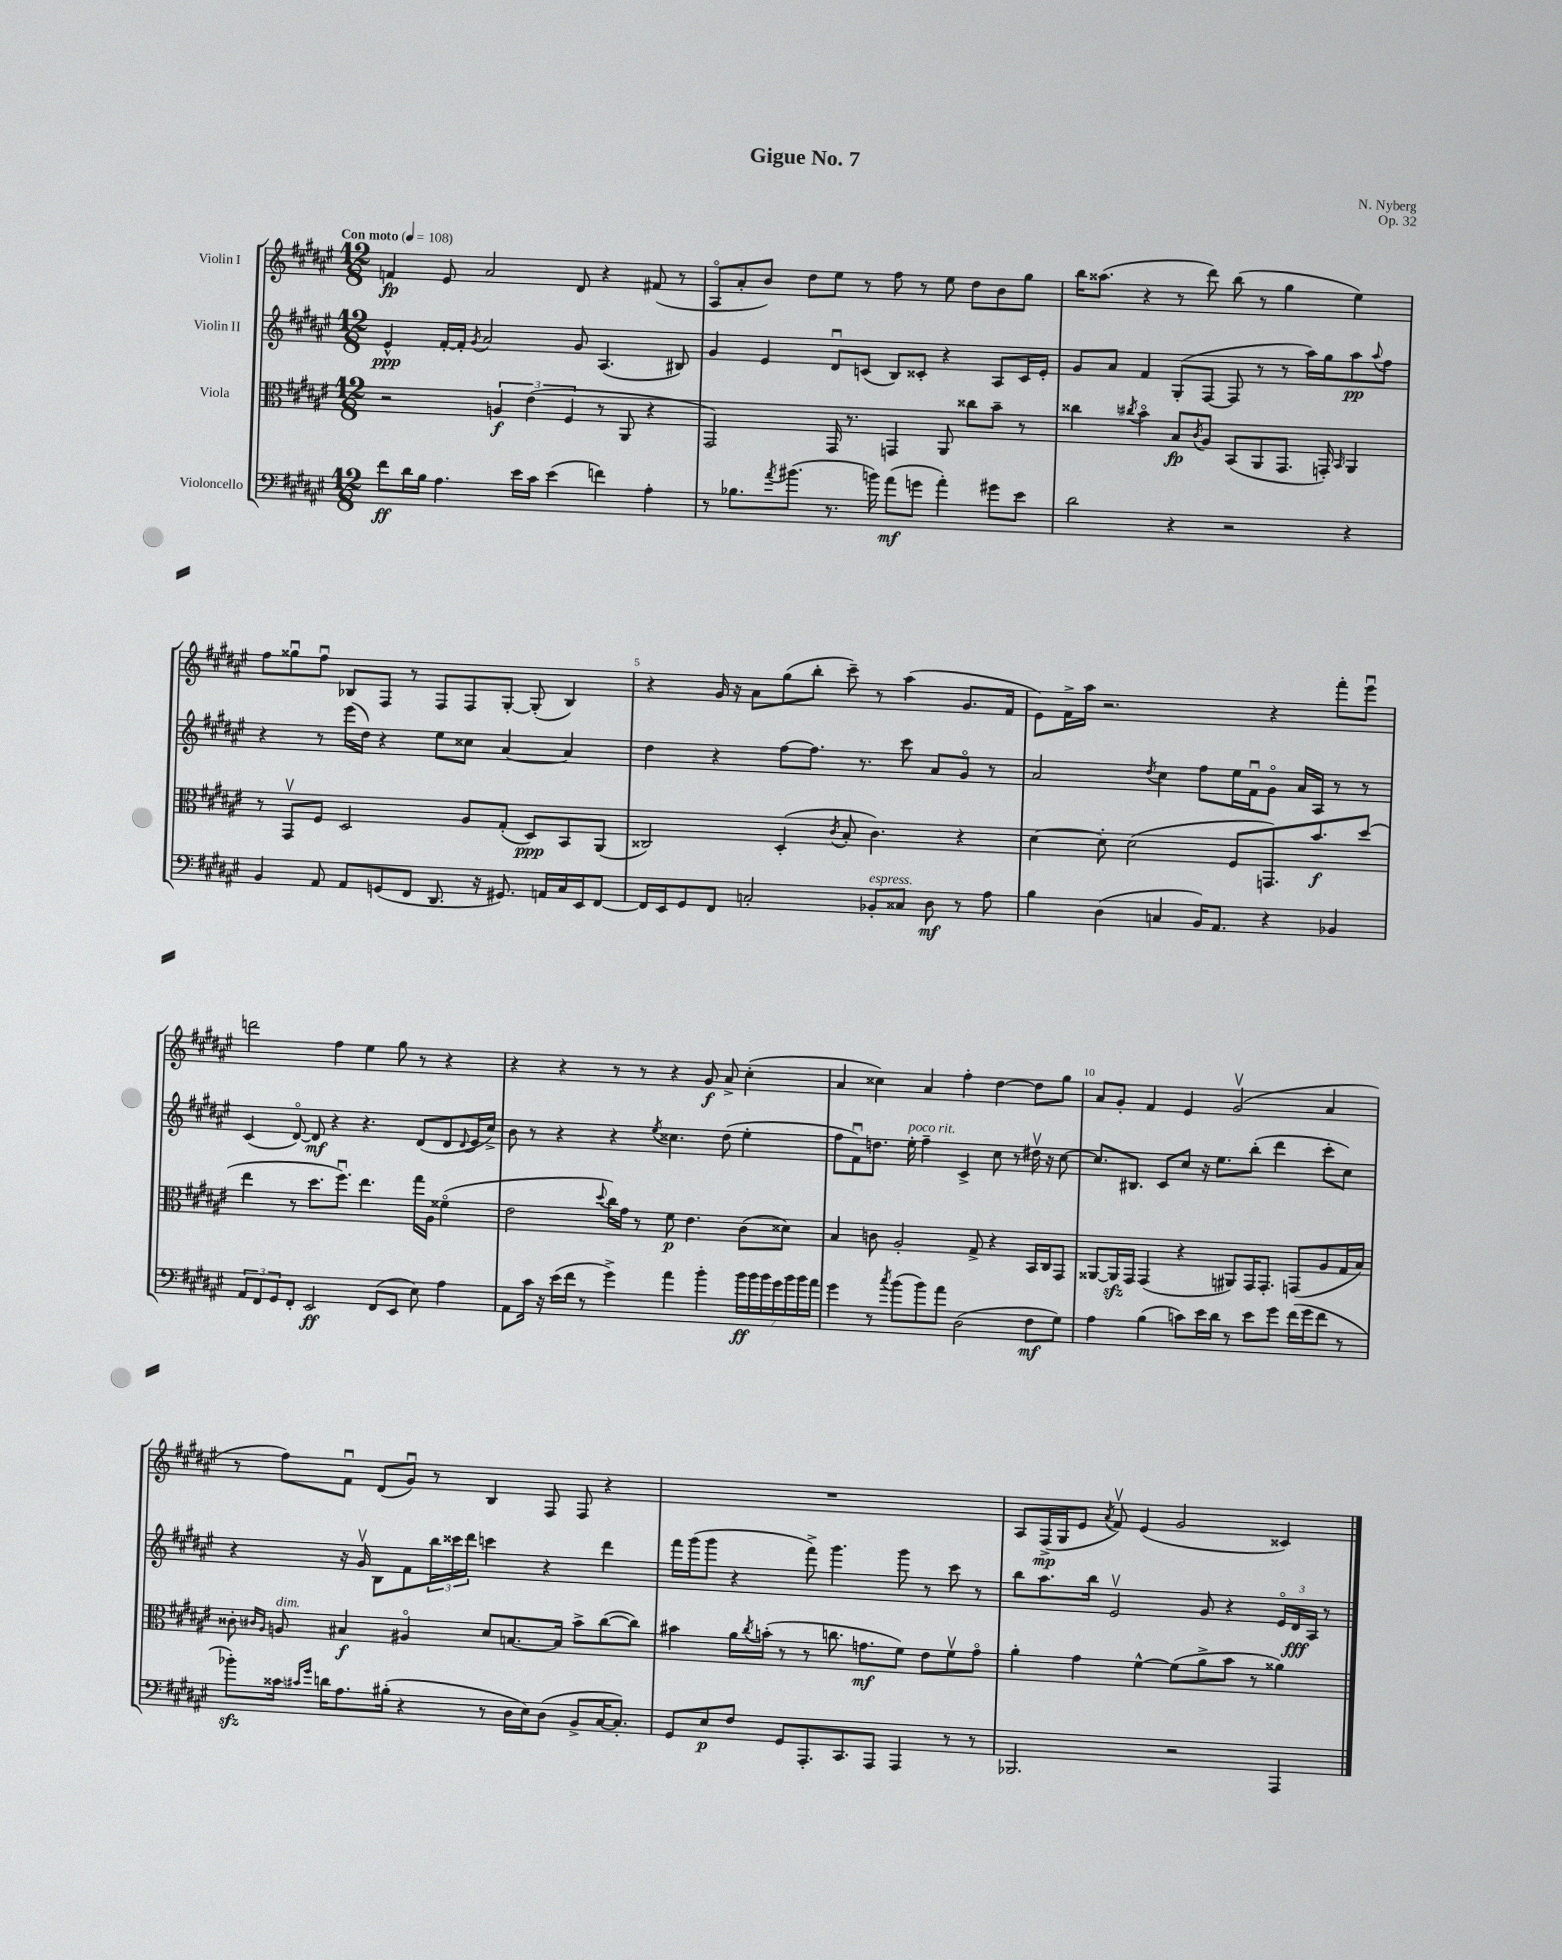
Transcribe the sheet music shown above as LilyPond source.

\header { title = "Gigue No. 7" composer = "N. Nyberg" opus = "Op. 32" }
<<
\new StaffGroup <<
\new Staff = "s0" \with { instrumentName = "Violin I" } {
    \clef treble \key fis \major \numericTimeSignature \time 12/8 \tempo "Con moto" 4 = 108
    f'4\fp eis'8 ais'2 dis'8 r4 fis'8( r8 |
    ais8\flageolet ais'8-. b'8) dis''8 eis''8 r8 fis''8 r8 eis''8 dis''8 b'8 gis''8 |
    b''16 aisis''8.( r4 r8 dis'''8) b''8( r8 gis''4 eis''4) |
    fis''8 gisis''8\downbow fis''8\downbow bes8 fis8 r8 fis8 fis8 gis8~-. gis8-.( bes4) |
    r4 gis'16 r16 ais'8 gis''8( b''8-. cis'''8--) r8 ais''4( gis'8. fis'16 |
    eis'8) fis'16-> ais''16 r2. r4 fis'''8-. eis'''8\downbow |
    d'''2 fis''4 eis''4 gis''8 r8 r4 |
    r4 r4 r8 r8 r4 gis'8\f ais'8-> cis''4-.( |
    ais'4 cisis''4) ais'4 fis''4-. dis''4~ dis''8 gis''8 |
    ais'8 gis'8-. fis'4 eis'4 gis'2\upbow( ais'4 |
    r8 fis''8) fis'8\downbow dis'8( gis'8\downbow) r8 b4 fis8 fis8 r4 |
    R1. |
    ais8 fis16->\mp( gis16 eis'8 \acciaccatura { ais'8 } fis'8\upbow) eis'4( gis'2 cisis'4) \bar "|." |
}
\new Staff = "s1" \with { instrumentName = "Violin II" } {
    \clef treble \key fis \major \numericTimeSignature \time 12/8
    eis'4-^\ppp fis'16~-. fis'16-. \acciaccatura { gis'8 } ais'2 gis'8 ais4.( bis8) |
    gis'4 eis'4 dis'8\downbow c'8( b8) cisis'8-. r4 ais8 cisis'16 eis'16-. |
    gis'8 ais'8 fis'4 gis8-.( fis8~ fis8 r8 r8 ais''16) gis''16 ais''8\pp \appoggiatura { ais''8 } fis''8 |
    r4 r8 eis'''16( dis''16) r4 eis''8 cisis''8 ais'4~ ais'4 |
    dis''4 r4 fis''8~ fis''8. r8. cis'''8 ais'8 gis'8\flageolet r8 |
    ais'2 \acciaccatura { dis''8 } cis''4 fis''8 eis''16 fis'16\downbow gis'8\flageolet ais'16 ais16 r8 r8 |
    cis'4( dis'8~\flageolet) dis'8\mf r4 r4. dis'8( dis'8 \appoggiatura { dis'8 } eis'16 cis''16->) |
    b'8 r8 r4 r4 \acciaccatura { eis''8 } cisis''4. dis''8( eis''4-. |
    fis''8 fis'8\downbow) d''8. eis''16-.^\markup { \italic "poco rit." } fis''4-- cis'4-> cis''8 r8 dis''16\upbow r16 cis''8~ |
    cis''8. bis8. cis'8 cis''8 r16 eis''8. b''8-.( dis'''4 cis'''8-. cis''8) |
    r4 r16 gis'16\upbow b8 fis'8 \tuplet 3/2 { b''16 cisis'''16 dis'''16 } c'''4 r4 dis'''4 |
    fis'''16 gis'''16( gis'''8 r4 fis'''8->) gis'''4. gis'''8 r8 cis'''8 r8 |
    b''8 ais''8. b''16 eis'2\upbow gis'8 r4 \tuplet 3/2 { eis'16\flageolet dis'16\fff ais16 } r8 \bar "|." |
}
\new Staff = "s2" \with { instrumentName = "Viola" } {
    \clef alto \key fis \major \numericTimeSignature \time 12/8
    r2 \tuplet 3/2 { a4\f eis'4( fis4 } r8 ais,8 r4 |
    gis,2) gis,16 r8. g,4 ais,8 cisis''8 b'8-- r8 |
    cisis''4 \acciaccatura { cis''8 } b'4\flageolet b8\fp \acciaccatura { cis'8 } ais8 b,8( ais,8 gis,8. g,16-.) \grace { b,16 } ais,4 |
    r8 gis,8\upbow fis8 dis2 ais8 gis8-.( dis8\ppp) b,8 ais,8( |
    cisis2) dis4-.( \acciaccatura { cis'8 } b8-. cis'4.) r4 |
    dis'4~ dis'8-. dis'2( fis8 g,8.) b'8.\f dis''8( |
    eis''4 r8 dis''8. fis''8.\downbow) eis''4. gis''16 ais16 fisis'4\flageolet( |
    eis'2 \appoggiatura { dis''8 } cis''16) gis'16 r8 fis'8\p eis'4. cis'8( disis'8) |
    b4 c'8 ais2-. gis8-> r4 b,16 cis16 gis,8 |
    aisis,8~ aisis,16\sfz gis,16 gis,4( r4 ais,8) gis,16 gis,8.-. g,8( ais8 gis16 b16) |
    cisis'8-. \grace { cis'16 ais16 } a8^\markup { \italic "dim." } bis4\f ais4\flageolet dis'8 b8.~ b16 b'8-> cis''8~( cis''8) |
    bis'4 ais'16 \acciaccatura { cis''8 } b'16-.( r8 r8 c''8. g'8.\mf fis'8) eis'8 fis'8\upbow g'8\flageolet |
    ais'4-. gis'4 fis'4~-^ fis'8( ais'8-> b'8 r8 aisis'4) \bar "|." |
}
\new Staff = "s3" \with { instrumentName = "Violoncello" } {
    \clef bass \key fis \major \numericTimeSignature \time 12/8
    fis'8\ff dis'16 b16 ais4. eis'16 cis'16 eis'4( f'4) ais4-. |
    r8 bes8. \acciaccatura { ais'8 } bis'8.( r8. b'16) ais'8\mf( g'8 ais'4-.) gis'8 eis'8 |
    dis'2 r4 r2 r4 |
    b,4 ais,8 ais,8 g,8( fis,8 dis,8. r16 gis,8.) a,16 cis16 eis,16 fis,8~ |
    fis,16 eis,16 gis,8 fis,8 c2-. bes,8-.^\markup { \italic "espress." } cisis8 dis8\mf r8 ais8 |
    b4 dis4( c4 b,16) ais,8. r4 bes,4 |
    \tuplet 3/2 { ais,8 fis,8 gis,8 } fis,8-. eis,2\ff fis,8( eis,8 eis8) ais4 |
    ais,8 cis'16 r16 eis'16( fis'16 r8 gis'4->) ais'4 b'4-. \tuplet 7/4 { b'16\ff b'16 b'16 gis'16 b'16 b'16 ais'16 } |
    gis'4 r8 \acciaccatura { cis''8 } b'8( b'8) ais'8 dis2( fis8\mf gis8) |
    ais4 b4( c'8) eis'16 dis'16 r8 eis'8 gis'8 fis'16( gis'16 fis'8 r8 |
    bes'8-.\sfz) cisis'16 \grace { cis'16 gis'16 } d'16 ais8. bis16-.( r4 r8 dis16 eis16) dis8( b,8-> cis16~ cis8.-.) |
    gis,8 eis8\p fis8 gis,8 ais,,8.-. cis,8. ais,,8 ais,,4 r8 r8 |
    bes,,2. r2 ais,,4 \bar "|." |
}
>>
>>
\layout { \context { \Score \override BarNumber.break-visibility = ##(#f #t #t) barNumberVisibility = #(every-nth-bar-number-visible 5) } }
